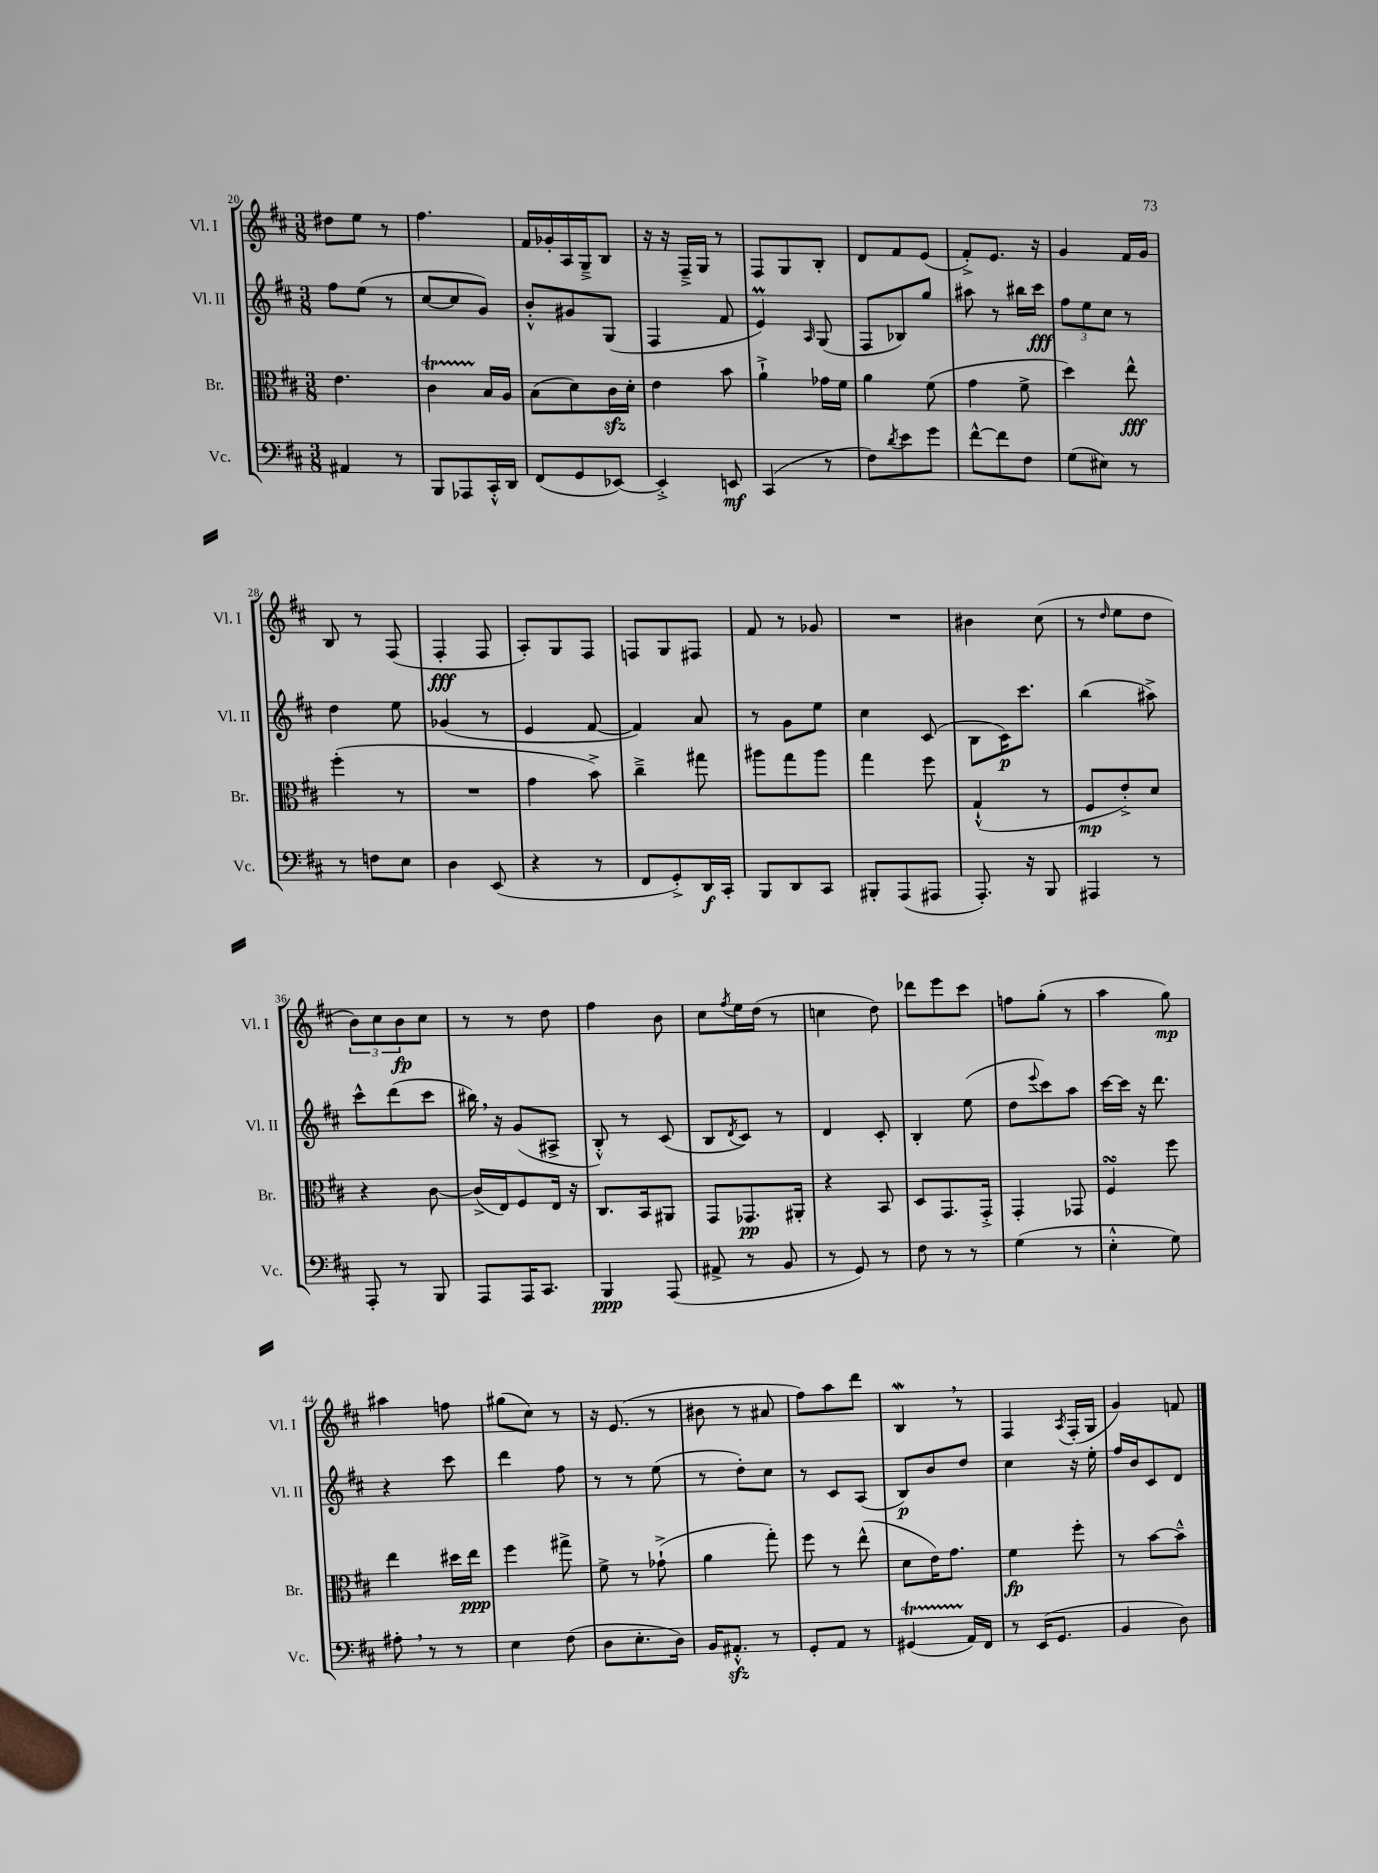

**kern	**kern	**kern	**kern
*staff4	*staff3	*staff2	*staff1
*clefF4	*clefC3	*clefG2	*clefG2
*k[f#c#]	*k[f#c#]	*k[f#c#]	*k[f#c#]
*M3/8	*M3/8	*M3/8	*M3/8
4AA#	4.e	8ff#	8dd#
.	.	(8ee	8ee
8r	.	8r	8r
=	=	=	=
8BBB	4c#	[8cc#	4.ff#
8AAA-	.	8cc#]	.
16CC#'^^	16B	8g)	.
16DD	16A	.	.
=	=	=	=
(8FF#	(8B	8b'^^	16f#
.	.	.	16g-'
8GG	8d)	8g#	16A
.	.	.	16G~^
[8EE-)	16c#	(8G	8B
.	16d'	.	.
=	=	=	=
4EE-'^]	4e	4F#	16r
.	.	.	16r
.	.	.	16F#~^
.	.	.	16G
8EE	8b	8f#	8r
=	=	=	=
(4CC#	4a`^	4e)	8F#
.	.	.	8G
.	.	16qqA	.
8r	16g-	(8G	8B'
.	16f#	.	.
=	=	=	=
8F#)	4a	8F#	8d
8qd	.	.	.
8e	.	8B-)	8f#
8g	(8f#	8gg	(8e
=	=	=	=
[8f#^^	4g	8aa#	8f#'^)
8f#]	.	8r	8.e
8F#	8f#^	16bb#	.
.	.	16ccc#	16r
=	=	=	=
(8G	4dd)	12ff#	4g
.	.	12ee	.
8E#)	.	.	.
.	.	12cc#	.
8r	8ee^^	8r	16f#
.	.	.	16g
=	=	=	=
8r	(4ff#'	4dd	8B
8F	.	.	8r
8E	8r	8ee	(8F#
=	=	=	=
4D	4.r	(4g-	4F#'
(8EE	.	8r	8F#
=	=	=	=
4r	4g	4e	8A')
.	.	.	8G
8r	8b^)	[8f#	8F#
=	=	=	=
8FF#	4cc#~^	4f#])	8F
8GG'^)	.	.	8G
16DD	8gg#	8a	8F#
16CC#'	.	.	.
=	=	=	=
8BBB	8aa#	8r	8f#
8DD	8gg	8g	8r
8CC#	8aa#	8ee	8g-
=	=	=	=
8BBB#'	4gg	4cc#	4.r
(8AAA	.	.	.
8AAA#	8ff#	(8c#	.
=	=	=	=
8.AAA')	(4G`^^	8B	4b#
.	.	16c#)	.
16r	.	8.ccc#	.
8BBB	8r	.	(8cc#
=	=	=	=
4AAA#	8F#	(4bb	8r
.	.	.	16qqdd
.	8e'^)	.	8ee
8r	8d	8aa#^)	8dd
=	=	=	=
8AAA'	4r	8ccc#^^	12b)
.	.	.	12cc#
8r	.	(8ddd	.
.	.	.	12b
8BBB	[8c#	8ccc#	8cc#
=	=	=	=
8AAA	(16c#^]	16bb#)	8r
.	16E)	16r	.
16AAA	8F#	(8g	8r
8.CC#	.	.	.
.	16E	8A#^	8dd
.	16r	.	.
=	=	=	=
4BBB	8.C#	8B'^^)	4ff#
.	.	8r	.
.	16BB	.	.
(8AAA	8AA#	(8c#	8b
=	=	=	=
8AA#^	8GG	8B	8cc#
.	.	8qd	8qff#
8r	8.GG-	8c#)	16ee
.	.	.	(16dd
8BB	.	8r	8r
.	16AA#'	.	.
=	=	=	=
8r	4r	4d	4cc
8GG)	.	.	.
8r	8BB	8c#'	8dd)
=	=	=	=
8F#	8D	4B'	8ddd-
8r	8.GG	.	8eee
8r	.	(8ee	8ccc#
.	16GG'^	.	.
=	=	=	=
(4G	4GG'	8dd	8ff
.	.	8qqeee	.
.	.	8ccc#)	(8gg'
8r	8GG-	8aa	8r
=	=	=	=
4E'^^	4F#	[16ccc#	4aa
.	.	16ccc#]	.
.	.	16r	.
.	.	8.ddd	.
8G)	8ff#	.	8gg)
=	=	=	=
8A#'	4ee	4r	4aa#
8r	.	.	.
8r	16dd#	8ccc#	8ff
.	16ee	.	.
=	=	=	=
4E	4ff#	4ddd	(8gg#
.	.	.	8cc#)
(8F#	8gg#^	8ff#	8r
=	=	=	=
8D	8f#^	8r	16r
.	.	.	(8.e
8.E'	8r	8r	.
.	(8g-`^	(8ee	8r
16D)	.	.	.
=	=	=	=
16BB	4a	8r	8b#
8.AA#'^^	.	.	.
.	.	8dd')	8r
8r	8gg')	8cc#	8a#
=	=	=	=
8GG'	8ff#	8r	8ff#)
8AA	8r	8c#	8aa
8r	(8ee^^	(8A	8ddd
=	=	=	=
(4GG#	8d	8B)	4B
.	16e)	8b	.
.	8.g	.	.
16AA)	.	8dd	8r
16FF#	.	.	.
=	=	=	=
8r	4f#	4cc#	4F#
(16EE	.	.	.
8.GG	.	.	.
.	.	.	8qA
.	8ff#'	16r	(16F#'
.	.	16ee'	16G
=	=	=	=
4BB	8r	16ff#	4g)
.	.	16b	.
.	[8b	8c#	.
8D)	8b~^^]	8d	8f
==	==	==	==
*-	*-	*-	*-
